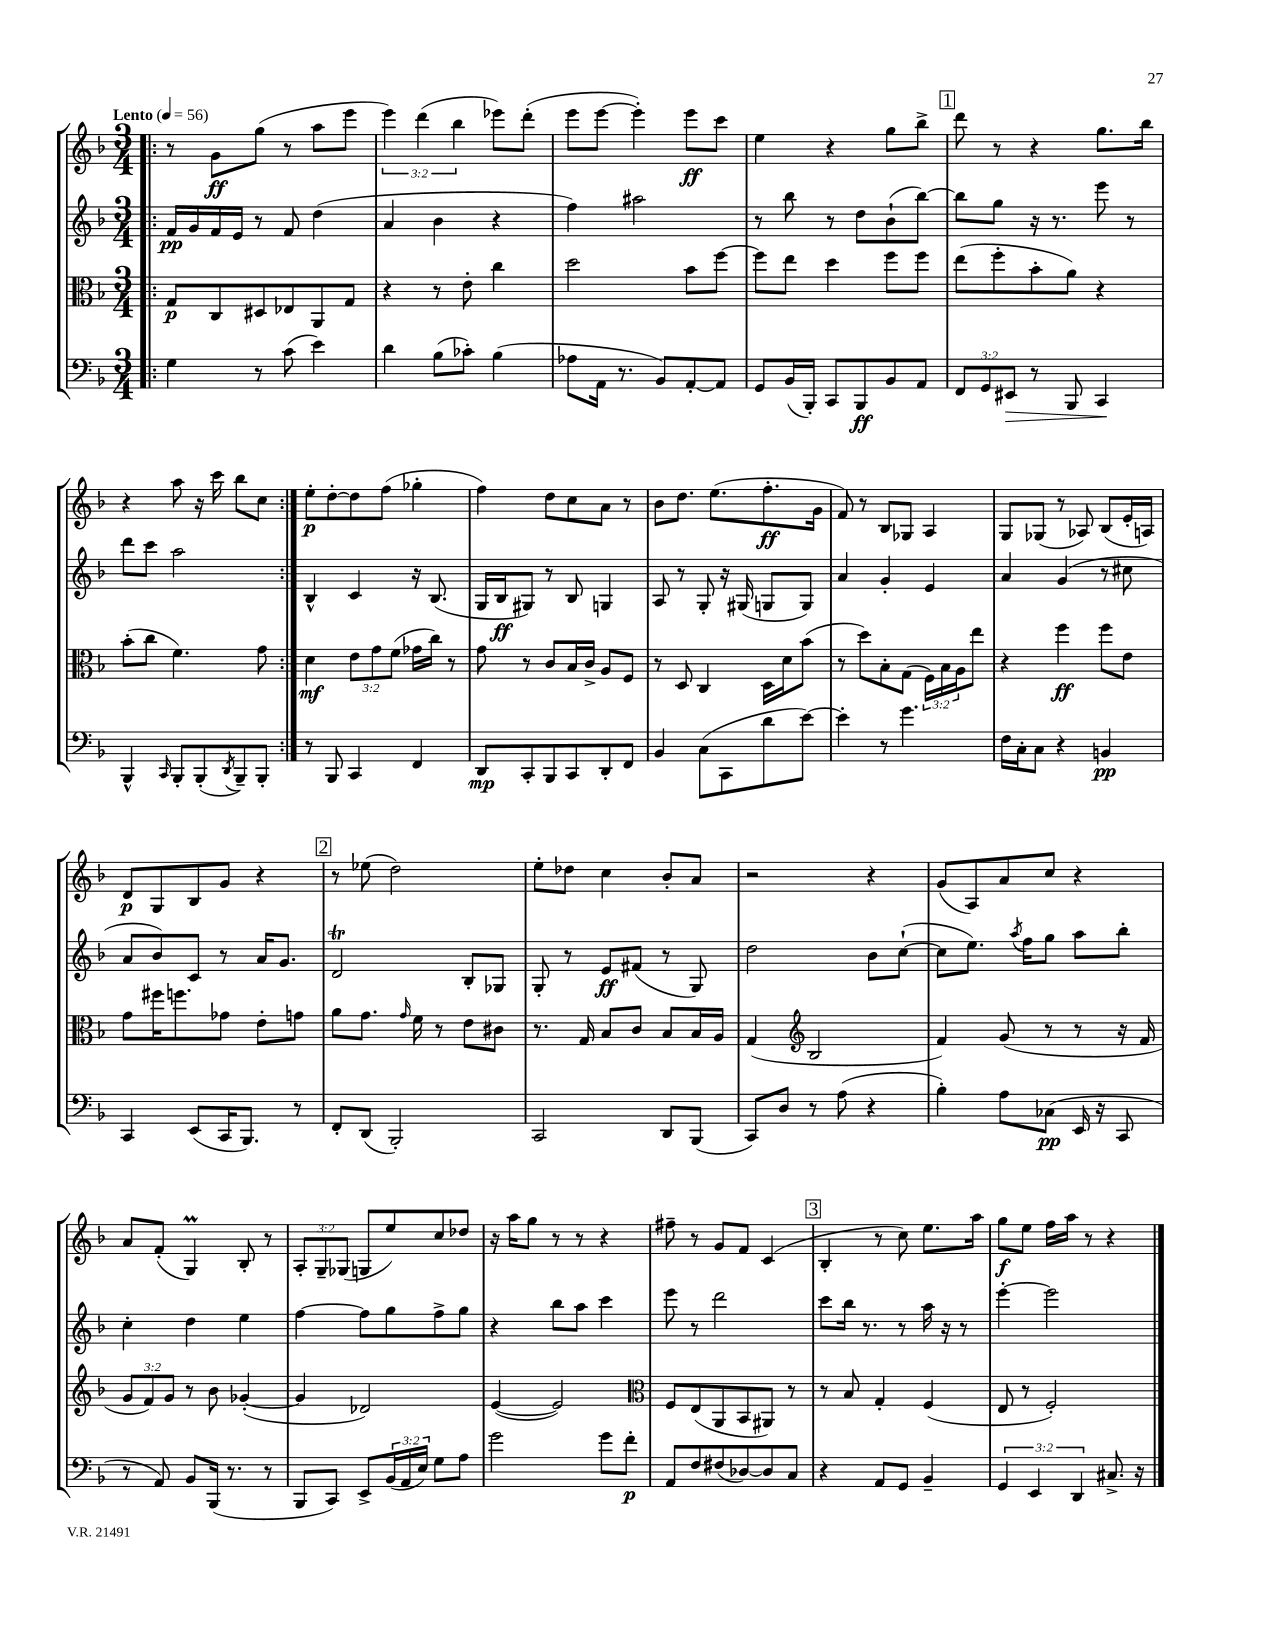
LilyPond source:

<<
\new StaffGroup <<
\new Staff = "s0" {
    \clef treble \key f \major \numericTimeSignature \time 3/4 \override Staff.TupletNumber.text = #tuplet-number::calc-fraction-text \tempo "Lento" 4 = 56
    \repeat volta 2 { \bar ".|:" r8 g'8\ff g''8( r8 a''8 e'''8 |
    \tuplet 3/2 { e'''4) d'''4( bes''4 } ees'''8) d'''8-.( |
    e'''8 e'''8~ e'''4-.) e'''8\ff c'''8 |
    e''4 r4 g''8 bes''8-> |
    \mark \markup { \box "1" } d'''8 r8 r4 g''8. bes''16 |
    r4 a''8 r16 c'''16 bes''8 c''8 | }
    e''8-.\p d''8~-. d''8 f''8( ges''4-. |
    f''4) d''8 c''8 a'8 r8 |
    bes'8 d''8. e''8.( f''8.-.\ff g'16 |
    f'8) r8 bes8 ges8 a4 |
    g8 ges8( r8 aes8) bes8( e'16-. a16) |
    d'8\p g8 bes8 g'8 r4 |
    \mark \markup { \box "2" } r8 ees''8( d''2) |
    e''8-. des''8 c''4 bes'8-. a'8 |
    r2 r4 |
    g'8( a8) a'8 c''8 r4 |
    a'8 f'8-.( g4\prall) bes8-. r8 |
    \tuplet 3/2 { a8-. g8-- ges8( } g8 e''8) c''8 des''8 |
    r16 a''16 g''8 r8 r8 r4 |
    fis''8-- r8 g'8 f'8 c'4( |
    \mark \markup { \box "3" } bes4-. r8 c''8) e''8. a''16 |
    g''8\f e''8 f''16 a''16 r8 r4 \bar "|." |
}
\new Staff = "s1" {
    \clef treble \key f \major \numericTimeSignature \time 3/4
    \repeat volta 2 { \bar ".|:" f'16\pp g'16 f'16 e'16 r8 f'8 d''4( |
    a'4 bes'4 r4 |
    f''4) ais''2 |
    r8 bes''8 r8 d''8 bes'8-!( bes''8~) |
    \mark \markup { \box "1" } bes''8 g''8 r16 r8. e'''8 r8 |
    d'''8 c'''8 a''2 | }
    bes4-^ c'4 r16 bes8.( |
    g16 bes16\ff gis8) r8 bes8 g4 |
    a8 r8 g8-. r16 gis16( g8 g8) |
    a'4 g'4-. e'4 |
    a'4 g'4( r8 cis''8 |
    a'8 bes'8) c'8 r8 a'16 g'8. |
    \mark \markup { \box "2" } d'2\trill bes8-. ges8 |
    g8-. r8 e'8\ff fis'8( r8 g8) |
    d''2 bes'8 c''8~-!( |
    c''8 e''8.) \acciaccatura { a''8 } f''16 g''8 a''8 bes''8-. |
    c''4-. d''4 e''4 |
    f''4~ f''8 g''8 f''8-> g''8 |
    r4 bes''8 a''8 c'''4 |
    e'''8 r8 d'''2 |
    \mark \markup { \box "3" } c'''8 bes''16 r8. r8 a''16 r16 r8 |
    e'''4~-. e'''2 \bar "|." |
}
\new Staff = "s2" {
    \clef alto \key f \major \numericTimeSignature \time 3/4 \override Staff.TupletNumber.text = #tuplet-number::calc-fraction-text
    \repeat volta 2 { \bar ".|:" g8\p c8 dis8 ees8 a,8 g8 |
    r4 r8 e'8-. c''4 |
    d''2 bes'8 f''8~ |
    f''8 e''8 d''4 f''8 f''8 |
    \mark \markup { \box "1" } e''8( f''8-. bes'8-. a'8) r4 |
    bes'8-.( c''8 f'4.) g'8 | }
    d'4\mf \tuplet 3/2 { e'8 g'8 f'8( } ges'16 c''16) r8 |
    g'8 r8 c'8 bes16 c'16-> a8 f8 |
    r8 d8 c4 d16 d'16 bes'8( |
    r8 d''8) bes8-. g8( \tuplet 3/2 { f16) bes16 a16 } e''8 |
    r4 f''4\ff f''8 e'8 |
    g'8 fis''16 f''8. ges'8 e'8-. g'8 |
    \mark \markup { \box "2" } a'8 g'8. \grace { g'16 } f'16 r8 e'8 cis'8 |
    r8. g16 bes8 c'8 bes8 bes16 a16 |
    g4( \clef treble bes2 |
    f'4) g'8( r8 r8 r16 f'16 |
    \tuplet 3/2 { g'8 f'8) g'8 } r8 bes'8 ges'4~-.( |
    ges'4 des'2) |
    e'4~( e'2) |
    \clef alto f8 e8( a,8 bes,8 ais,8) r8 |
    \mark \markup { \box "3" } r8 bes8 g4-. f4( |
    e8 r8 f2-.) \bar "|." |
}
\new Staff = "s3" {
    \clef bass \key f \major \numericTimeSignature \time 3/4 \override Staff.TupletNumber.text = #tuplet-number::calc-fraction-text
    \repeat volta 2 { \bar ".|:" g4 r8 c'8( e'4) |
    d'4 bes8( ces'8-.) bes4( |
    aes8 a,16 r8. bes,8) a,8~-. a,8 |
    g,8 bes,16( bes,,16-.) c,8 bes,,8\ff bes,8 a,8 |
    \mark \markup { \box "1" } \tuplet 3/2 { f,8 g,8 eis,8\> } r8 bes,,8 c,4\! |
    bes,,4-^ \grace { c,16 } bes,,8-. bes,,8-.( \acciaccatura { d,8 } bes,,8--) bes,,8-. | }
    r8 bes,,8 c,4 f,4 |
    d,8\mp c,8-. bes,,8 c,8 d,8-. f,8 |
    bes,4 c8( c,8 d'8 e'8~) |
    e'4-. r8 g'4. |
    f16 c16-. c8 r4 b,4\pp |
    c,4 e,8( c,16 bes,,8.) r8 |
    \mark \markup { \box "2" } f,8-. d,8( bes,,2-.) |
    c,2 d,8 bes,,8( |
    c,8) d8 r8 a8( r4 |
    bes4-.) a8 ces8\pp( e,16 r16 c,8 |
    r8 a,8) bes,8 bes,,16( r8. r8 |
    bes,,8 c,8) e,8-> \tuplet 3/2 { bes,16( a,16 e16) } g8 a8 |
    g'2 g'8 f'8-.\p |
    a,8 f8 fis8( des8~) des8 c8 |
    \mark \markup { \box "3" } r4 a,8 g,8 bes,4-- |
    \tuplet 3/2 { g,4 e,4 d,4 } cis8.-> r16 \bar "|." |
}
>>
>>
\layout { \context { \Score \remove "Bar_number_engraver" } }
